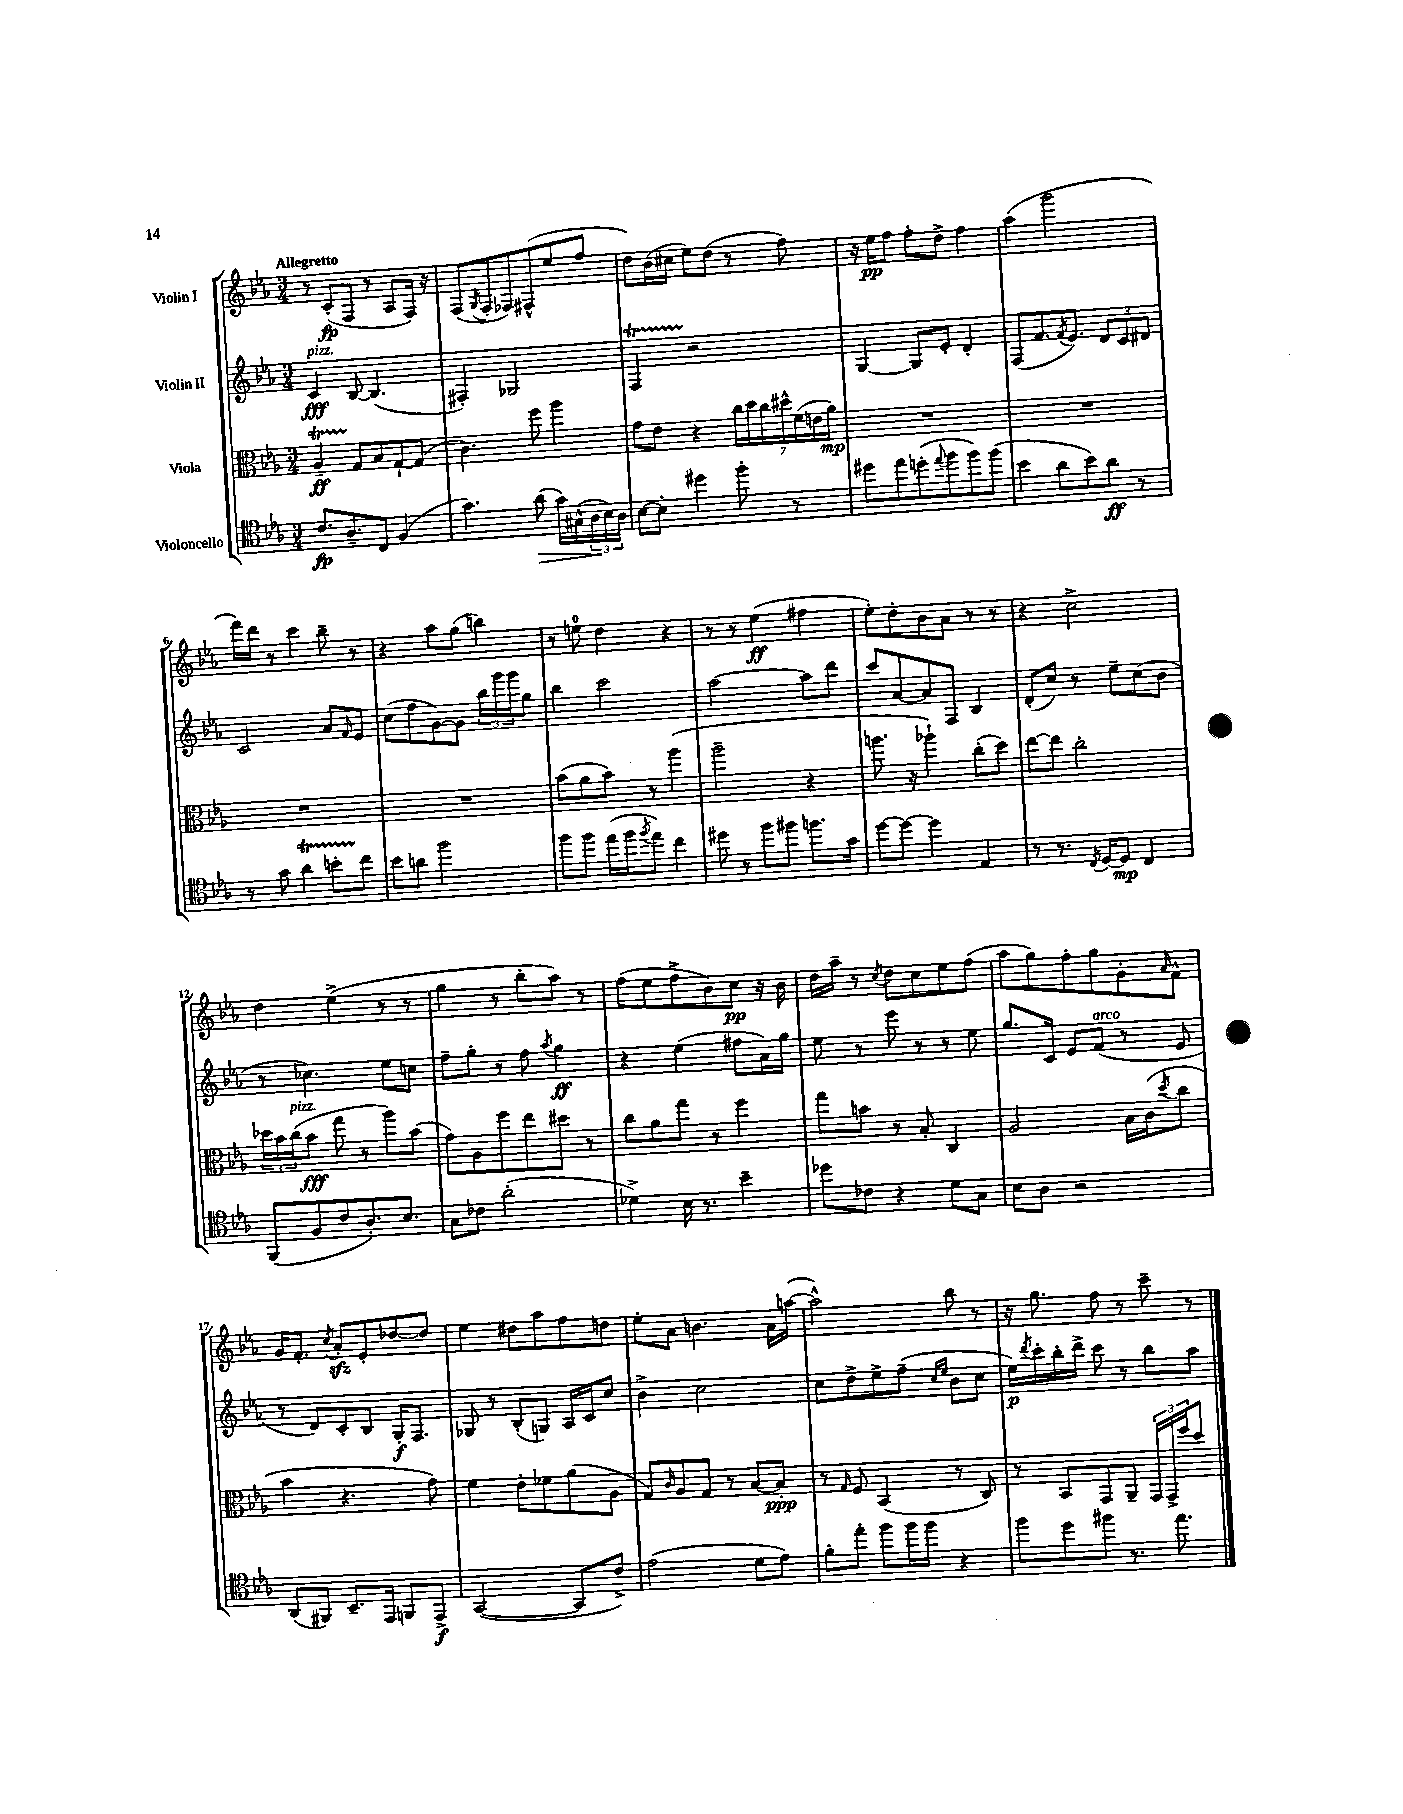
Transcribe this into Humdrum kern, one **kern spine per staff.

**kern	**dynam	**kern	**dynam	**kern	**dynam	**kern	**dynam
*part4	*part4	*part3	*part3	*part2	*part2	*part1	*part1
*staff4	*staff4	*staff3	*staff3	*staff2	*staff2	*staff1	*staff1
*I"Violoncello	*	*I"Viola	*	*I"Violin II	*	*I"Violin I	*
*clefC4	*	*clefC3	*	*clefG2	*	*clefG2	*
*k[b-e-a-]	*	*k[b-e-a-]	*	*k[b-e-a-]	*	*k[b-e-a-]	*
*M3/4	*	*M3/4	*	*M3/4	*	*M3/4	*
=1	=1	=1	=1	=1	=1	=1	=1
!	!	!	!	!	!	!LO:TX:a:B:t=Allegretto	!
!	!	!	!	!LO:TX:a:i:t=pizz.	!	!	!
8.c/L	fp	4A-T~/	ff	4c/	fff	8r	.
.	.	.	.	.	.	(8c'/L	fp
8.A-~/	.	.	.	.	.	.	.
.	.	8G/L	.	[8B-/	.	8F/J	.
8C/J	.	8B-/	.	(4.B-/]	.	8r	.
(4F/	.	[8G`/	.	.	.	8A-/L	.
.	.	(8G/J]	.	.	.	16F/Jk)	.
.	.	.	.	.	.	16r	.
=2	=2	=2	=2	=2	=2	=2	=2
4.g\)	.	4.c\)	.	4F#X'/)	.	(8F/L	.
.	.	.	.	.	.	8qG/	.
.	.	.	.	.	.	8F'/	.
.	.	.	.	2G-X/	.	8F-X/)	.
!	!LO:HP:b	!	!	!	!	!	!
(8a-\	>	8ff\	.	.	.	(8F#X^^/	.
16g\LL)	.	4aa-\	.	.	.	8ee-/	.
(16G#X^^\	.	.	.	.	.	.	.
24A-\	.	.	.	.	.	8ff/J	.
24B-\)	]	.	.	.	.	.	.
24A-\JJ	.	.	.	.	.	.	.
=3	=3	=3	=3	=3	=3	=3	=3
[8B-\L	.	8g\L	.	4FT/	.	8dd\L)	.
8B-'\J]	.	8e-\J	.	.	.	(16b-\L	.
.	.	.	.	.	.	16cc#X\JJ	.
4dd#X\	.	4r	.	2r	.	8ee-\L)	.
.	.	.	.	.	.	(8dd\J	.
8ff'\	.	28cc\LL	.	.	.	8r	.
.	.	28dd\	.	.	.	.	.
.	.	28cc\	.	.	.	.	.
.	.	28dd#X^^\	.	.	.	.	.
8r	.	.	.	.	.	8ff\)	.
.	.	(28f\	.	.	.	.	.
.	.	28en\	.	.	.	.	.
.	.	28a-\JJ)	mp	.	.	.	.
=4	=4	=4	=4	=4	=4	=4	=4
8dd#X\L	.	2.r	.	[4G/	.	16r	.
.	.	.	.	.	.	16ee-\KL	pp
8ee-\	.	.	.	.	.	8ff\J	.
(8ddn'\	.	.	.	8G/L]	.	8ff'\L	.
8qqee-/	.	.	.	.	.	.	.
8ff\	.	.	.	8e-'/J	.	8dd^\J	.
8ff\)	.	.	.	4d'/	.	4ff\	.
(8ff\J	.	.	.	.	.	.	.
=5	=5	=5	=5	=5	=5	=5	=5
4b-\	.	2.r	.	(8F/L	.	(4aa-\	.
.	.	.	.	8.f/	.	.	.
8a-\L	.	.	.	.	.	2ggg\	.
.	.	.	.	8qf/	.	.	.
.	.	.	.	8.e-/J)	.	.	.
8b-\)	.	.	.	.	.	.	.
8a-\J	ff	.	.	12d/L	.	.	.
.	.	.	.	12c/	.	.	.
8r	.	.	.	.	.	.	.
.	.	.	.	12d#X/J	.	.	.
!!LO:LB:g=z
=6	=6	=6	=6	=6	=6	=6	=6
8r	.	2.r	.	2c/	.	16fff\LL)	.
.	.	.	.	.	.	16ddd\JJ	.
8g\	.	.	.	.	.	8r	.
4a-T\	.	.	.	.	.	4ccc\	.
8bnTTT'\L	.	.	.	8a-/L	.	8bb-~\	.
.	.	.	.	16qqf/	.	.	.
8cc\J	.	.	.	8e-/J	.	8r	.
=7	=7	=7	=7	=7	=7	=7	=7
8b-\L	.	2.r	.	(8cc\L	.	4r	.
8an\J	.	.	.	8ff\	.	.	.
2ff\	.	.	.	[8g\)	.	8aa-\L	.
.	.	.	.	8g\J]	.	(8gg\J	.
.	.	.	.	24bb-\LL	.	4bbn\)	.
.	.	.	.	24ggg\	.	.	.
.	.	.	.	24ggg\J	.	.	.
.	.	.	.	8gg\J	.	.	.
=8	=8	=8	=8	=8	=8	=8	=8
8ff\L	.	(8b-\L	.	4bb-\	.	8r	.
8ff\J	.	8a-\	.	.	.	8een\	.
(16ee-\LL	.	8b-\J)	.	2ccc\	.	4dd\	.
16ff\J	.	.	.	.	.	.	.
8qff/	.	.	.	.	.	.	.
8ee-\J)	.	8r	.	.	.	.	.
4cc\	.	(4aa-\	.	.	.	4r	.
=9	=9	=9	=9	=9	=9	=9	=9
8dd#X\	.	2aa-~\	.	[2aa-\	.	8r	.
8r	.	.	.	.	.	8r	.
8ff\L	.	.	.	.	.	(4ee-\	ff
8ff#X\J	.	.	.	.	.	.	.
8.ffn\L	.	4r	.	8aa-\L]	.	4ff#X\	.
.	.	.	.	8ddd\J	.	.	.
16g\Jk	.	.	.	.	.	.	.
=10	=10	=10	=10	=10	=10	=10	=10
[8dd\L	.	8.aan\	.	8ccc/L	.	8ee-'\L)	.
8dd\J_	.	.	.	[8a-/	.	8dd'\	.
.	.	16r	.	.	.	.	.
4dd\]	.	4aa-X`\)	.	8a-/]	.	8b-\	.
.	.	.	.	8F/J	.	8a-\J	.
4E-/	.	(8cc'\L	.	4B-/	.	8r	.
.	.	8dd\J)	.	.	.	8r	.
=11	=11	=11	=11	=11	=11	=11	=11
8r	.	[8ee-\L	.	(8d'/L	.	4r	.
8.r	.	8ee-\J]	.	8cc/J)	.	.	.
.	.	2cc'\	.	8r	.	2cc^\	.
8qC/	.	.	.	.	.	.	.
[16D/KL	.	.	.	.	.	.	.
8D/J]	mp	.	.	8ee-~\L	.	.	.
4C/	.	.	.	(8cc\	.	.	.
.	.	.	.	8b-\J	.	.	.
!!LO:LB:g=z
=12	=12	=12	=12	=12	=12	=12	=12
(8FF/L	.	24dd-X\LL	.	8r	.	4dd\	.
.	.	24b-\	.	.	.	.	.
!	!	!LO:TX:a:i:t=pizz.	!	!	!	!	!
.	.	(24cc\J	.	.	.	.	.
8F/	.	8b-\J	fff	4.cc-X\)	.	.	.
8c/	.	8gg\	.	.	.	(4ee-^\	.
8.A-'/)	.	8r	.	.	.	.	.
.	.	8aa-\L)	.	8ee-\L	.	8r	.
8.B-/J	.	.	.	.	.	.	.
.	.	(8b-\J	.	8ccn\J	.	8r	.
=13	=13	=13	=13	=13	=13	=13	=13
8G\L	.	8g\L)	.	8ff~\L	.	4gg\	.
8c-X\J	.	8A-\	.	8gg'\J	.	.	.
(2a-'\	.	8ff\	.	8r	.	8r	.
.	.	8ee-\	.	8ff\	.	8bb-'\L	.
.	.	.	.	8qaa-/	.	.	.
.	.	8dd#X\J	.	4gg\	ff	8aa-\J)	.
.	.	8r	.	.	.	8r	.
=14	=14	=14	=14	=14	=14	=14	=14
4d-X^\)	.	8cc\L	.	4r	.	(8ff\L	.
.	.	8a-\	.	.	.	8ee-\	.
16B-\	.	8gg\J	.	(4ee-\	.	8ff^\	.
8.r	.	.	.	.	.	.	.
.	.	8r	.	.	.	8b-\)	.
4b-~\	.	4ff\	.	8ff#X\L	.	8cc\J	pp
.	.	.	.	16a-\L)	.	16r	.
.	.	.	.	16gg\JJ	.	16b-\	.
=15	=15	=15	=15	=15	=15	=15	=15
8dd-X\L	.	8gg\L	.	8ee-\	.	16dd\LL	.
.	.	.	.	.	.	16aa-~\JJ	.
8c-X\J	.	8bn\J	.	8r	.	8r	.
.	.	.	.	.	.	8qcc/	.
4r	.	8r	.	8eee-\	.	8dd\L	.
.	.	8B-'/	.	8r	.	8cc\	.
8d\L	.	4C/	.	8r	.	8ee-\	.
8G\J	.	.	.	8ee-\	.	(8ff\J	.
=16	=16	=16	=16	=16	=16	=16	=16
8B-\L	.	2A-/	.	8.gg/L	.	8aa-\L	.
8A-\J	.	.	.	.	.	8gg\)	.
.	.	.	.	16c/Jk	.	.	.
2r	.	.	.	8e-/L	.	8ff'\	.
!	!	!	!	!LO:TX:a:i:t=arco	!	!	!
.	.	.	.	(8f/J	.	8gg\	.
.	.	16B-\LL	.	8r	.	8g'\	.
.	.	(16c\J	.	.	.	.	.
.	.	8qdd/	.	.	.	16qqa-/	.
.	.	8cc\J	.	8e-/	.	8f^^\J	.
!!LO:LB:g=z
=17	=17	=17	=17	=17	=17	=17	=17
(8AA-/L	.	4b-\	.	8r	.	16g/KL	.
.	.	.	.	.	.	8.f'/J	.
8FF#X/J)	.	.	.	8d/L)	.	.	.
.	.	.	.	.	.	8qcc/	.
8.BB-~/L	.	4.r	.	8c'/	.	8a-zz'/L	.
.	.	.	.	8B-/J	.	8e-'/	.
16EE-/Jk	.	.	.	.	.	.	.
8FFn/L	.	.	.	16G'/KL	f	[8dd-X/	.
.	.	.	.	8.F/J	.	.	.
8EE-^/J	f	8g\)	.	.	.	8dd-/J]	.
=18	=18	=18	=18	=18	=18	=18	=18
([2GG/	.	4f\	.	8G-X/	.	4ee-\	.
.	.	.	.	8r	.	.	.
.	.	8e-'\L	.	(8B-'/L	.	8dd#X\L	.
.	.	8f-X\	.	8Gn/J)	.	8aa-\	.
8GG/L]	.	(8a-\	.	16A-/LL	.	8ff\	.
.	.	.	.	16c/J	.	.	.
8c^/J)	.	8A-\J	.	8cc/J	.	8ddn\J	.
=19	=19	=19	=19	=19	=19	=19	=19
(2e-\	.	8G/L)	.	4b-^\	.	8ee-'\L	.
.	.	16qqc/	.	.	.	.	.
.	.	8A-/	.	.	.	8a-\J	.
.	.	8G/J	.	2cc\	.	4.bn\	.
.	.	8r	.	.	.	.	.
8d\L	.	[8B-/L	.	.	.	.	.
8e-\J)	.	8B-'/J]	ppp	.	.	16a-\LL	.
.	.	.	.	.	.	([16aan\JJ	.
=20	=20	=20	=20	=20	=20	=20	=20
8f'\L	.	8r	.	8cc\L	.	2aa^^\])	.
.	.	16qqG/	.	.	.	.	.
8ee-'\J	.	8F/	.	8dd^\	.	.	.
8ff\L	.	(4BB-/	.	8ee-^\	.	.	.
16ff\L	.	.	.	(8ff~\J	.	.	.
16ff\JJ	.	.	.	.	.	.	.
.	.	.	.	16qqcc/LL	.	.	.
.	.	.	.	16qqee-/JJ	.	.	.
4r	.	8r	.	8b-\L	.	8bb-\	.
.	.	8C/)	.	8cc\J	.	8r	.
=21	=21	=21	=21	=21	=21	=21	=21
8ff\L	.	8r	.	16ee-\LL)	p	16r	.
.	.	.	.	8qddd/	.	.	.
.	.	.	.	16ccc'\	.	8.gg\	.
8dd\	.	8BB-/L	.	16bb-'\	.	.	.
.	.	.	.	16ddd^\JJ	.	.	.
8ff#X\J	.	8GG/	.	8ccc\	.	8ff\	.
8.r	.	8AA-~/J	.	8r	.	8r	.
.	.	24GG/LL	.	8bb-\L	.	8ccc~\	.
.	.	24GG^/	.	.	.	.	.
8.ee-\	.	.	.	.	.	.	.
.	.	24ff/J	.	.	.	.	.
.	.	8dd/J	.	8aa-\J	.	8r	.
==	==	==	==	==	==	==	==
*-	*-	*-	*-	*-	*-	*-	*-
